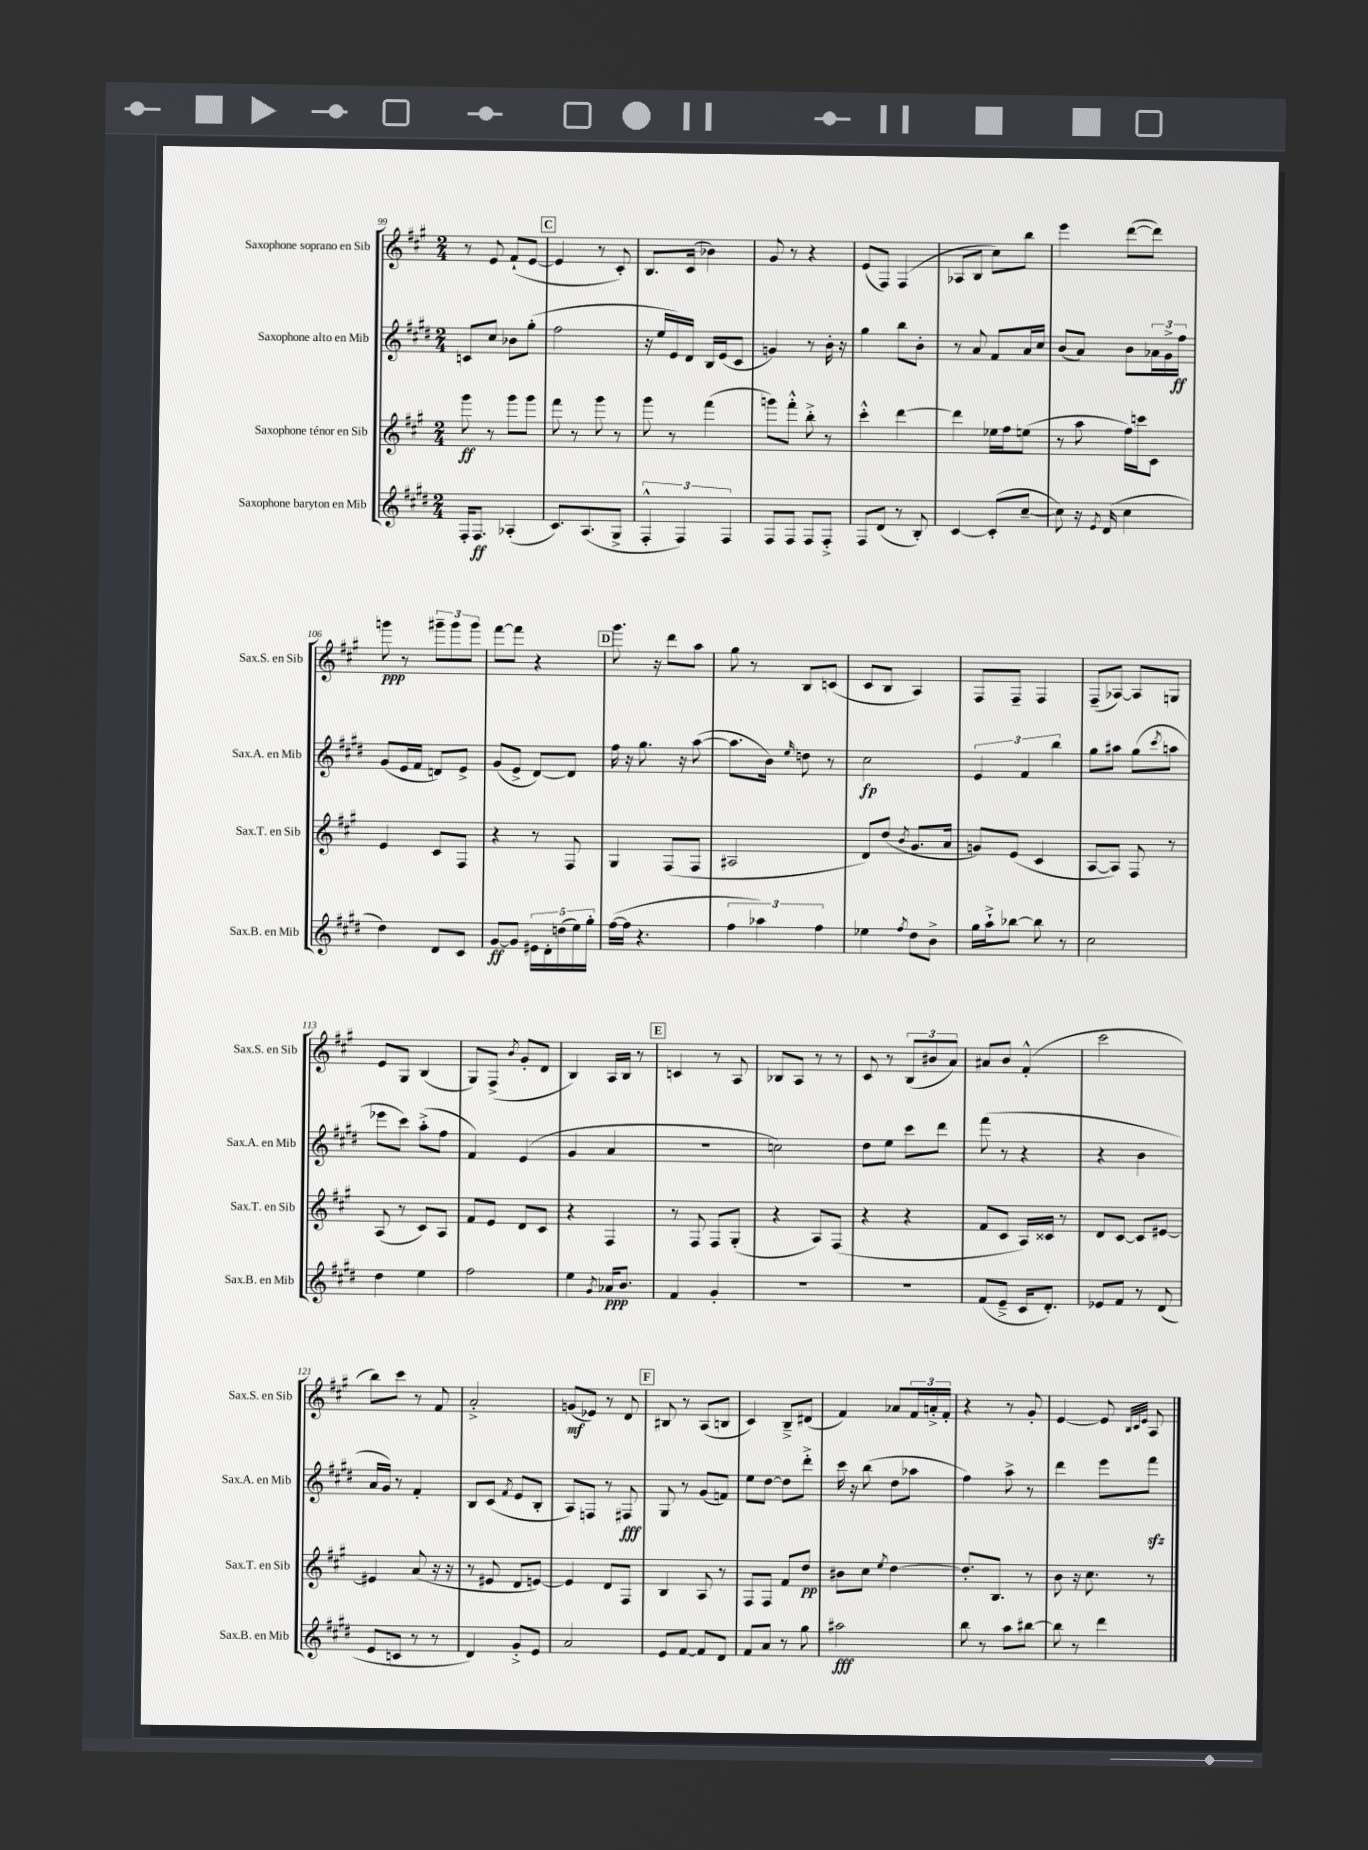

**kern	**dynam	**kern	**dynam	**kern	**dynam	**kern	**dynam
*part4	*part4	*part3	*part3	*part2	*part2	*part1	*part1
*staff4	*staff4	*staff3	*staff3	*staff2	*staff2	*staff1	*staff1
*I"Saxophone baryton en Mib	*	*I"Saxophone ténor en Sib	*	*I"Saxophone alto en Mib	*	*I"Saxophone soprano en Sib	*
*I'Sax.B. en Mib	*	*I'Sax.T. en Sib	*	*I'Sax.A. en Mib	*	*I'Sax.S. en Sib	*
*clefG2	*	*clefG2	*	*clefG2	*	*clefG2	*
*k[f#c#g#d#]	*	*k[f#c#g#]	*	*k[f#c#g#d#]	*	*k[f#c#g#]	*
*M2/4	*	*M2/4	*	*M2/4	*	*M2/4	*
=99	=99	=99	=99	=99	=99	=99	=99
16F#'/KL	.	8ggg#\	ff	8cn/L	.	8r	.
8.F#/J	ff	.	.	.	.	.	.
.	.	8r	.	8cc#/J	.	8e/	.
(4A-X'/	.	8ggg#\L	.	8b-X\L	.	(8f#`/L	.
.	.	8ggg#\J	.	(8gg#'\J	.	[8e/J	.
!!LO:REH:place=s1:t=C
=100	=100	=100	=100	=100	=100	=100	=100
8.c#/L)	.	8fff#\	.	2ff#\	.	4e/]	.
.	.	8r	.	.	.	.	.
(8.A/	.	.	.	.	.	.	.
.	.	8ggg#\	.	.	.	8r	.
8G#^/J	.	8r	.	.	.	8c#'/)	.
=101	=101	=101	=101	=101	=101	=101	=101
6F#'^^/	.	8ggg#\	.	16r	.	8.B/L	.
.	.	.	.	16ee/LL	.	.	.
.	.	8r	.	16e/)	.	.	.
6F#/)	.	.	.	.	.	.	.
.	.	.	.	16d#/JJ	.	(16c#/Jk	.
.	.	(4fff#\	.	16B/LL	.	4b-X\)	.
.	.	.	.	(16e/J	.	.	.
6F#/	.	.	.	.	.	.	.
.	.	.	.	8c#/J	.	.	.
=102	=102	=102	=102	=102	=102	=102	=102
8F#/L	.	8gggn\L)	.	4gn/)	.	8g#/	.
8F#/J	.	8fff#'^^\J	.	.	.	8r	.
8F#/L	.	8bb'^\	.	8r	.	4r	.
8F#'^/J	.	8r	.	16b'\	.	.	.
.	.	.	.	16r	.	.	.
=103	=103	=103	=103	=103	=103	=103	=103
8F#/L	.	4ccc#'^^\	.	4gg#\	.	(8e/L	.
(8d#/J	.	.	.	.	.	8F#/J)	.
8r	.	[4ddd\	.	8bb\L	.	(4F#/	.
8B'/)	.	.	.	8b'\J	.	.	.
=104	=104	=104	=104	=104	=104	=104	=104
[4c#/	.	4ddd\]	.	8r	.	8A-X/L	.
.	.	.	.	8a/	.	8B/J	.
(8c#'/L]	.	16ee-X\LL	.	8f#/L	.	8cc#\L)	.
.	.	16ff#\J	.	.	.	.	.
[8cc#~/J	.	(8een\J	.	16a/L	.	8bb\J	.
.	.	.	.	16cc#/JJ	.	.	.
=105	=105	=105	=105	=105	=105	=105	=105
8cc#\])	.	8r	.	(8b/L	.	4eee\	.
16r	.	8aa\	.	8a/J)	.	.	.
8qe/	.	.	.	.	.	.	.
(16d#/	.	.	.	.	.	.	.
4cc#\	.	16ff#\LL)	.	8b\L	.	([8ddd\L	.
.	.	16cccn\J	.	.	.	.	.
.	.	8c#\J	.	24a-X\L	.	8ddd\J])	.
.	.	.	.	24g#^\	.	.	.
.	.	.	.	24ff#\JJ	ff	.	.
!!LO:LB:g=z
=106	=106	=106	=106	=106	=106	=106	=106
4dd#\)	.	4e/	.	(8g#/L	.	8gggn\	ppp
.	.	.	.	16e/L	.	8r	.
.	.	.	.	16f#/JJ	.	.	.
8d#/L	.	8c#/L	.	8dn/L)	.	12ggg#X~\L	.
.	.	.	.	.	.	12ggg#\	.
8c#/J	.	8F#/J	.	8e^/J	.	.	.
.	.	.	.	.	.	12ggg#\J	.
=107	=107	=107	=107	=107	=107	=107	=107
[8g#/L	ff	4r	.	(8g#/L	.	[8fff#\L	.
8g#/J]	.	.	.	8e^/J	.	8fff#\J]	.
20e#X\LL	.	8r	.	[8d#/L)	.	4r	.
20d#'\	.	.	.	.	.	.	.
(20ddn\	.	.	.	.	.	.	.
.	.	8F#/	.	8d#/J]	.	.	.
20ee\)	.	.	.	.	.	.	.
20gg#'\JJ	.	.	.	.	.	.	.
!!LO:REH:place=s1:t=D
=108	=108	=108	=108	=108	=108	=108	=108
([16ff#\LL	.	4G#/	.	16ff#\	.	8.ggg#\	.
16ff#\JJ]	.	.	.	16r	.	.	.
4.r	.	.	.	8.gg#\	.	.	.
.	.	.	.	.	.	16r	.
.	.	(8F#/L	.	.	.	8ddd\L	.
.	.	.	.	16r	.	.	.
.	.	8F#/J	.	([8aa\	.	8aa\J	.
=109	=109	=109	=109	=109	=109	=109	=109
6ff#\	.	2A#X/	.	8.aa\L]	.	8gg#\	.
.	.	.	.	.	.	8r	.
6aa-X\)	.	.	.	.	.	.	.
.	.	.	.	16b\Jk)	.	.	.
.	.	.	.	16qqee/	.	.	.
.	.	.	.	8ddn\	.	8B/L	.
6ff#\	.	.	.	.	.	.	.
.	.	.	.	8r	.	(8cn/J	.
=110	=110	=110	=110	=110	=110	=110	=110
4ee-X\	.	8d/L)	.	2cc#\	fp	8c#/L	.
.	.	(8dd/J	.	.	.	8B/J	.
8qff#/	.	8qb/	.	.	.	.	.
8dd#\L	.	8.g#/L	.	.	.	4A/)	.
8b^\J	.	.	.	.	.	.	.
.	.	16a/Jk	.	.	.	.	.
=111	=111	=111	=111	=111	=111	=111	=111
16gg#\LL	.	8gn/L)	.	6e/	.	8F#/L	.
16aa`^\J	.	.	.	.	.	.	.
[8bb-X\J	.	(8e/J	.	.	.	8F#~/J	.
.	.	.	.	6f#/	.	.	.
8bb-\]	.	4c#/	.	.	.	4F#/	.
.	.	.	.	6bb\	.	.	.
8r	.	.	.	.	.	.	.
=112	=112	=112	=112	=112	=112	=112	=112
2cc#\	.	[8A/L	.	8gg#\L	.	(8F#~/L	.
.	.	8A/J])	.	8aa#X\J	.	[8A-X/J)	.
.	.	8F#/	.	(8gg#\L	.	8A-/L]	.
.	.	.	.	8qccc#/	.	.	.
.	.	8r	.	8aan\J	.	8Gn/J	.
!!LO:LB:g=z
=113	=113	=113	=113	=113	=113	=113	=113
4dd#\	.	(8A/	.	8eee-X\L	.	8e/L	.
.	.	8r	.	8ccc#\J)	.	8G#/J	.
4ee\	.	8c#/L)	.	(8aa'^\L	.	(4B/	.
.	.	8A/J	.	8ff#\J	.	.	.
=114	=114	=114	=114	=114	=114	=114	=114
2ff#\	.	8f#/L	.	4f#/)	.	8G#/L)	.
.	.	8e/J	.	.	.	(8F#^/J	.
.	.	.	.	.	.	8qb/	.
.	.	8d/L	.	(4e/	.	8g#'/L	.
.	.	8c#/J	.	.	.	8d/J	.
=115	=115	=115	=115	=115	=115	=115	=115
4ee\	.	4r	.	4g#/	.	4B/)	.
8qg#/	.	.	.	.	.	.	.
16a-X/KL	ppp	4F#/	.	4a/	.	16A/LL	.
8.b/J	.	.	.	.	.	16B/JJ	.
.	.	.	.	.	.	8r	.
!!LO:REH:place=s1:t=E
=116	=116	=116	=116	=116	=116	=116	=116
4f#/	.	8r	.	2r	.	4cn/	.
.	.	8F#/	.	.	.	.	.
4g#'/	.	8F#/L	.	.	.	8r	.
.	.	(8G#'/J	.	.	.	8A/	.
=117	=117	=117	=117	=117	=117	=117	=117
2r	.	4r	.	2ccn\)	.	8B-X/L	.
.	.	.	.	.	.	8A/J	.
.	.	8A/L)	.	.	.	8r	.
.	.	(8F#/J	.	.	.	8r	.
=118	=118	=118	=118	=118	=118	=118	=118
2r	.	4r	.	8dd#\L	.	8c#/	.
.	.	.	.	8ee\J	.	8r	.
.	.	4r	.	8ccc#\L	.	(12B/L	.
.	.	.	.	.	.	12b#X/	.
.	.	.	.	8ddd#\J	.	.	.
.	.	.	.	.	.	12a/J)	.
=119	=119	=119	=119	=119	=119	=119	=119
(8f#/L	.	8f#/L	.	(8fff#\	.	8a#X/L	.
8e~^/J	.	8c#/J	.	8r	.	8b/J	.
16c#/KL	.	16A/LL)	.	4r	.	(4f#'^^/	.
8.d#'/J)	.	16c##X/JJ	.	.	.	.	.
.	.	8r	.	.	.	.	.
=120	=120	=120	=120	=120	=120	=120	=120
8e-X/L	.	8d/L	.	4r	.	2ccc#\	.
8f#/J	.	[8c#/J	.	.	.	.	.
8r	.	8c#/L]	.	4b\	.	.	.
(8d#/	.	[8e#X/J	.	.	.	.	.
!!LO:LB:g=z
=121	=121	=121	=121	=121	=121	=121	=121
8e/L	.	4e#X/]	.	16a/LL	.	8bb\L)	.
.	.	.	.	16g#/JJ)	.	.	.
8cn/J	.	.	.	8r	.	8ccc#\J	.
8r	.	(8a/	.	4f#'/	.	8r	.
8r	.	16r	.	.	.	8f#/	.
.	.	16r	.	.	.	.	.
=122	=122	=122	=122	=122	=122	=122	=122
4d#/)	.	8r	.	8B/L	.	2a'^/	.
.	.	8e#X/	.	(8c#/J	.	.	.
.	.	.	.	8qf#/	.	.	.
8g#'^/L	.	8d/L	.	8e/L	.	.	.
8e/J	.	[8en/J)	.	8B'/J	.	.	.
=123	=123	=123	=123	=123	=123	=123	=123
2a/	.	4e/]	.	8A/L)	.	(8gn/L	mf
.	.	.	.	8Fn/J	.	8e-X/J)	.
.	.	8d/L	.	8r	.	8r	.
.	.	8F#/J	.	8F#X/	fff	8d/	.
!!LO:REH:place=s1:t=F
=124	=124	=124	=124	=124	=124	=124	=124
8e/L	.	4B/	.	8G#/	.	8B#X/	.
[8f#/J	.	.	.	8r	.	8r	.
8f#/L]	.	8A/	.	(8g#/L	.	(8A/L	.
8d#/J	.	8r	.	8fn/J)	.	8Bn/J	.
=125	=125	=125	=125	=125	=125	=125	=125
8f#/L	.	8F#/L	.	8ee\L	.	4c#/)	.
8a/J	.	8F#/J	.	[8dd#\J	.	.	.
8r	.	8f#/L	.	8dd#\L]	.	8B~^/L	.
8gg#\	.	8dd/J	pp	8ddd#'^\J	.	(8d#X/J	.
=126	=126	=126	=126	=126	=126	=126	=126
2aa#X\	fff	8b#X\L	.	16ccc#\	.	4f#/)	.
.	.	.	.	16r	.	.	.
.	.	8cc#\J	.	(8bb\	.	.	.
.	.	8qee/	.	.	.	.	.
.	.	[4dd\	.	8dd#\L	.	8a-X/L	.
.	.	.	.	8aa-X\J	.	24f#/L	.
.	.	.	.	.	.	24an'^/	.
.	.	.	.	.	.	24f#'/JJ	.
=127	=127	=127	=127	=127	=127	=127	=127
8bb\	.	8.dd'/L]	.	4ff#\)	.	4r	.
8r	.	.	.	.	.	.	.
.	.	8.B/J	.	.	.	.	.
8aa\L	.	.	.	8aa^\	.	8r	.
[8bb#X\J	.	8r	.	8r	.	8g#'/	.
=128	=128	=128	=128	=128	=128	=128	=128
8bb#\]	.	8b\	.	4ddd#\	.	[4e/	.
8r	.	16r	.	.	.	.	.
.	.	8.cc#\	.	.	.	.	.
4ddd#\	.	.	.	8eee\L	.	8e/]	.
.	.	.	.	.	.	32qqB/LLL	.
.	.	.	.	.	.	32qqc#/	.
.	.	.	.	.	.	32qqe/JJJ	.
.	.	8r	.	8fff#zz\J	.	8A/	.
==	==	==	==	==	==	==	==
*-	*-	*-	*-	*-	*-	*-	*-
